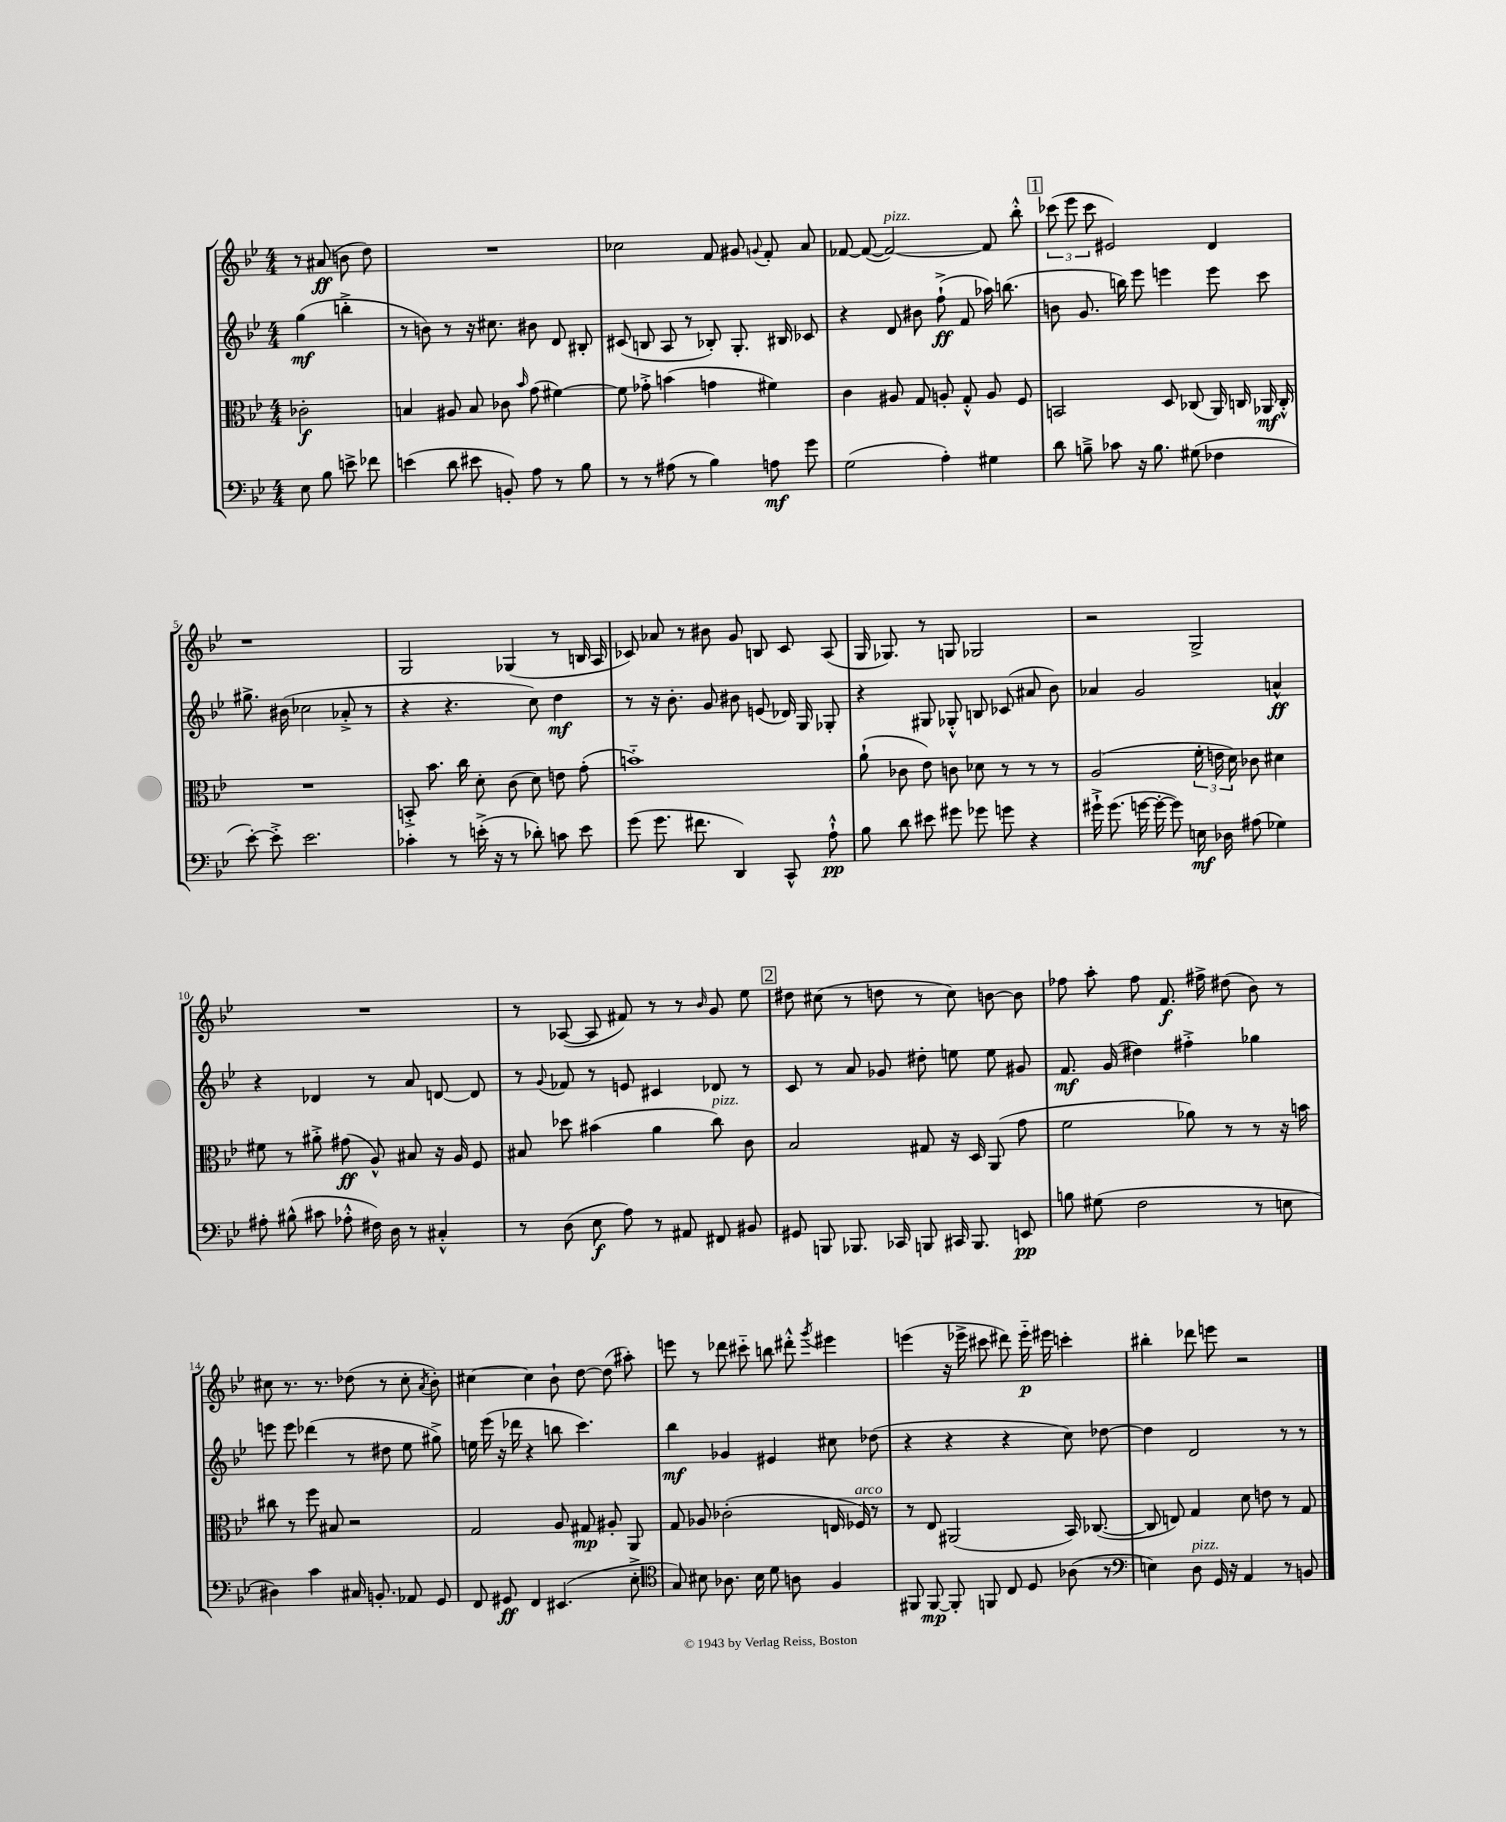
<<
\new StaffGroup <<
\new Staff = "s0" {
    \clef treble \key bes \major \numericTimeSignature \time 4/4 \partial 2
    \autoBeamOff r8 ais'8\ff( b'8 d''8) |
    R1 |
    ces''2 f'8 gis'8 \appoggiatura { g'8 } f'8-. a'8 |
    fes'8~ fes'8~( fes'2~^\markup { \italic "pizz." }) fes'8 bes''8-.-^ |
    \mark \markup { \box "1" } \tuplet 3/2 { ces'''8( ees'''8 ces'''8 } eis'2) d'4 |
    r1 |
    g2 ges4( r8 b16 a16 |
    ces'8) aes'8 r8 bis'8 g'8 b8 ces'8 a8( |
    g16 ges8.) r8 g8 ges2 |
    r2 g2-> |
    R1 |
    r8 aes8~( aes8 fis'8) r8 r8 \grace { bes'16 } g'8 ees''8 |
    \mark \markup { \box "2" } dis''8 cis''8( r8 d''8 r8 cis''8) b'8~ b'8 |
    fes''8 a''8-. fes''8 f'8.\f fis''16-> dis''8( bes'8) r8 |
    cis''8 r8. r8. des''8( r8 cis''8-. \acciaccatura { a'8 } bes'8-.) |
    cis''4~ cis''4 bes'8-! d''8~ d''8( ais''8-.) |
    e'''8 r8 des'''8 cis'''8-_ b''8 dis'''8-.-^ \acciaccatura { g'''8 } eis'''4 |
    e'''4( r16 ees'''16-> cis'''8 dis'''8) ees'''16-_\p eis'''16 c'''4-. |
    bis''4-. des'''8 e'''8 r2 \bar "|." |
}
\new Staff = "s1" {
    \clef treble \key bes \major \numericTimeSignature \time 4/4 \partial 2
    \autoBeamOff g''4\mf( b''4-.-> |
    r8 b'8) r8 r16 cis''8. bis'8 d'8 bis8-. |
    cis'8( b8 a8 r8 bes8-.) g8.-. bis16 ces'8 |
    r4 d'8 bis'8 f''8-!->\ff( f'8 aes''16) b''8.( |
    \mark \markup { \box "1" } b'8 g'8. b''16) ees'''8 e'''4 e'''8 c'''8 |
    gis''8.-> bis'16( ces''2 aes'8-.-> r8 |
    r4 r4. c''8) d''4\mf |
    r8 r16 bes'8.-. g'8 bis'8 e'8( des'16) g16 ges8-. |
    r4 gis8 ges8-.-^ b8 ces'8( ais'8 bes'8) |
    aes'4 g'2 a'4-^\ff |
    r4 des'4 r8 a'8 d'8~ d'8 |
    r8 \appoggiatura { g'8 } fes'8 r8 e'8 cis'4 des'8 r8 |
    \mark \markup { \box "2" } c'8 r8 a'8 ges'8 dis''8-. e''8 e''8 gis'8 |
    f'8.\mf g'16( dis''4) fis''4-.-> ges''4 |
    e'''8 e'''8 des'''4( r8 dis''8 ees''8 gis''8->) |
    e''16 ees'''16( r16 des'''16 r4 b''8 c'''4.) |
    bes''4\mf ges'4 eis'4 cis''8 des''8( |
    r4 r4 r4 c''8) des''8~ |
    des''4 d'2 r8 r8 \bar "|." |
}
\new Staff = "s2" {
    \clef alto \key bes \major \numericTimeSignature \time 4/4 \partial 2
    \autoBeamOff ces'2-.\f |
    b4 ais8 b8 ces'8 \grace { bes'16 } g'8( fis'4~) |
    fis'8 ges'8-.-> b'4( g'4 fis'4) |
    c'4 ais8 g8 a8-. g8-.-^ a8 f8 |
    \mark \markup { \box "1" } b,2 d8 ces8( a,16) c16 aes,16\mf c16-.-^ |
    R1 |
    b,8-.-> bes'8. c''16 d'8-. c'8( d'8) e'8 g'8-.( |
    b'1-_) |
    a'8-!( ces'8 ees'8) c'8 des'8 r8 r8 r8 |
    a2( \tuplet 3/2 { f'16-. e'16 d'16) } ces'8 dis'4 |
    fis'8 r8 ais'8-.-> gis'8\ff( a8-^) bis8 r16 a16 f8 |
    bis8 des''8 bis'4( a'4 c''8^\markup { \italic "pizz." }) c'8 |
    \mark \markup { \box "2" } bes2 gis8 r16 d16 a,8( g'8 |
    f'2 aes'8) r8 r8 r16 b'16 |
    cis''8 r8 f''8 bis8 r2 |
    g2 a8 gis8\mp ais8-. a,8 |
    g8 aes8 ces'2-.( e16 fes16^\markup { \italic "arco" }) r8 |
    r8 ees8 ais,2( bes,16) ces8.~( |
    ces8 e8) g4 d'8 e'8 r8 g8 \bar "|." |
}
\new Staff = "s3" {
    \clef bass \key bes \major \numericTimeSignature \time 4/4 \partial 2
    \autoBeamOff ees8 bes8 e'8-> fes'8 |
    e'4( d'8 eis'8 b,8-.) a8 r8 bes8 |
    r8 r8 ais8( r8 bes4) a8\mf g'8 |
    g2( a4-.) gis4 |
    \mark \markup { \box "1" } d'8 b8---> ces'8 r16 b8. gis8( fes4 |
    ees'8~-.) ees'8-.-> ees'2. |
    ces'4-. r8 e'16-.->( r16 r8 des'8-.) c'8 e'8 |
    g'8( g'8. fis'8. d,4) c,8-^ a8-!-^\pp |
    bes8 d'8 eis'8 gis'8 ges'8 g'8 r4 |
    gis'16-!-> gis'8.( g'16~ g'16~-. g'8) e16\mf des16 ais8( ges4) |
    ais8-. bis8-^( cis'8 aes8-.-^ fis16) d16 r8 cis4-.-^ |
    r8 d8( ees8\f a8) r8 ais,8 fis,8 bis,8 |
    \mark \markup { \box "2" } gis,8 b,,8 bes,,8. ces,16 b,,8 cis,16 b,,8. e,8\pp |
    b8 gis8( f2 r8 e8 |
    dis4) c'4 cis16 b,8.-. aes,8 g,8 |
    f,8 gis,8\ff f,4 eis,4.( ees8-.-> |
    \clef tenor g8) bis8 aes8. bis16 d'8 a8 f4 |
    fis,8 fis,8~\mp fis,8-. f,8 c8 d8 aes8( r8 |
    \clef bass e4) d8^\markup { \italic "pizz." } g,16 r16 a,4 r8 b,8 \bar "|." |
}
>>
>>
